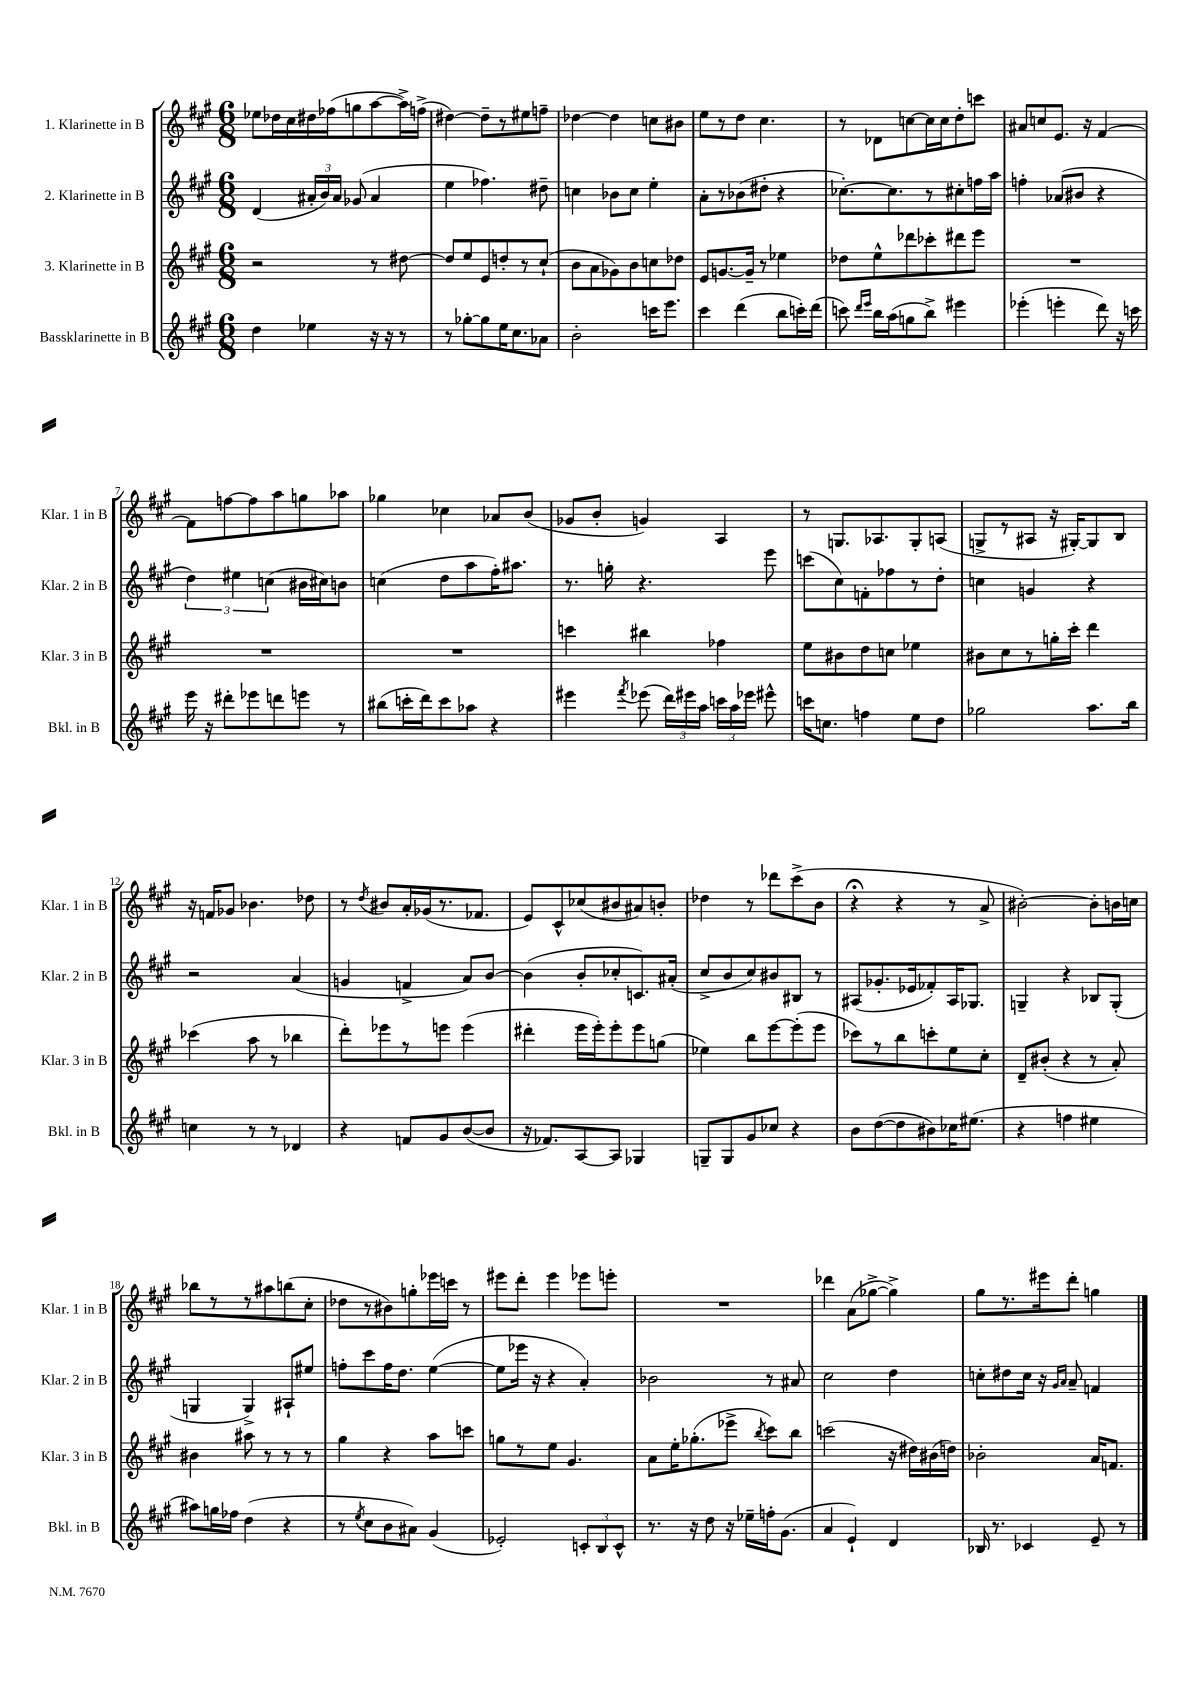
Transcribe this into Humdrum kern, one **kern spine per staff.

**kern	**kern	**kern	**kern
*part4	*part3	*part2	*part1
*staff4	*staff3	*staff2	*staff1
*I"Bassklarinette in B	*I"3. Klarinette in B	*I"2. Klarinette in B	*I"1. Klarinette in B
*I'Bkl. in B	*I'Klar. 3 in B	*I'Klar. 2 in B	*I'Klar. 1 in B
*clefG2	*clefG2	*clefG2	*clefG2
*k[f#c#g#]	*k[f#c#g#]	*k[f#c#g#]	*k[f#c#g#]
*M6/8	*M6/8	*M6/8	*M6/8
=1	=1	=1	=1
4dd\	2r	(4d/	8ee-X\L
.	.	.	16dd-X\L
.	.	.	16cc#\
4ee-X\	.	24a#X'/LL	16dd#X\
.	.	24b/)	.
.	.	.	(16ff-X\J
.	.	24a#/JJ	.
.	.	(8g-X/	8ggn\
16r	8r	4a#/	[8aa\
16r	.	.	.
8r	[8dd#X\	.	16aa^\L])
.	.	.	(16ffn^\JJ
=2	=2	=2	=2
8r	8dd#/L]	4ee\	[4dd#X\)
[8gg-X'\L	8ee/	.	.
8gg-\]	8e/	4.ff-X\)	8dd#~\L]
16ee\K	8ddn'/	.	8r
8.cc#\	.	.	.
.	8r	.	8ee#X\
8a-X\J	(8cc#`/J	8dd#X~\	8ffn~\J
=3	=3	=3	=3
2b'\	8b\L	4ccn\	[4dd-X\
.	8a\	.	.
.	8g-X\)	8b-X\L	4dd-\]
.	8b\	8cc\J	.
16cccn\KL	8ccn\	4ee'\	8ccn\L
8.eee\J	.	.	.
.	8dd-X\J	.	8b#X\J
=4	=4	=4	=4
4ccc#\	8e/L	8a'\L	8ee\L
.	[8.gn/	8r	8r
(4ddd\	.	(8b-X\	8dd\J
.	16g~/Jk]	.	.
.	8r	8dd#X'\J	4.cc#\
8bb\L	4ee-X\	4r	.
16cccn'\L)	.	.	.
(16ddd\JJ	.	.	.
=5	=5	=5	=5
8cccn\)	8dd-X\L	[8.cc-X'\L)	8r
16qqddd/LL	.	.	.
16qqeee/JJ	.	.	.
16bb\LL	8ee^^\	.	8d-X\L
(16aa\J	.	8.cc-\]	.
8ggn\	8ddd-X\	.	[8ccn\
8bb^\J)	8ccc-X'\	8r	16cc\L]
.	.	.	16cc\J
4eee#X\	8ddd#X\	8cc#X'\	8dd'\
.	8eee\J	16ffn\L	8cccn\J
.	.	16aa\JJ	.
=6	=6	=6	=6
(4eee-X'\	2.r	4ffn'\	8a#X/L
.	.	.	8ccn/
4eeen'\	.	(8a-X/L	8.e/J
.	.	8b#X/J	.
.	.	.	16r
8ddd\)	.	4r	[4f#/
16r	.	.	.
16cccn\	.	.	.
!!LO:LB:g=z
=7	=7	=7	=7
16eee\	2.r	6dd\)	8f#\L]
16r	.	.	.
8ddd#X'\L	.	.	[8ffn\
.	.	6ee#X\	.
8eee-X\	.	.	8ff\]
.	.	(6ccn\	.
8dddn\	.	.	8aa\
8eeen\J	.	16b#X\LL	8ggn\
.	.	16cc#X\J)	.
8r	.	8bn\J	8aa-X\J
=8	=8	=8	=8
(8bb#X\L	2.r	(4ccn\	4gg-X\
16cccn'\L	.	.	.
16ddd\J)	.	.	.
8ccc\	.	8dd\L	4cc-X\
8aa-X\J	.	8aa\	.
4r	.	16ff#'\K)	8a-X/L
.	.	8.aa#X\J	.
.	.	.	(8b/J
=9	=9	=9	=9
4eee#X\	4cccn\	8.r	8g-X/L
.	.	.	8b'/J
.	.	16ggn'\	.
8qfff#/	.	.	.
(8eee-X\	4bb#X\	4.r	4gn/)
24ddd\LL)	.	.	.
24eee#X\	.	.	.
24aa\JJ	.	.	.
24cccn\LL	4ff-X\	.	4A/
24aa\	.	.	.
24eee-X\JJ	.	.	.
8eee#X^^\	.	8eee\	.
=10	=10	=10	=10
16cccn\KL	8ee\L	(8cccn\L	8r
8.ccn\J	.	.	.
.	8b#X\	8cc#\)	8.Gn/L
4ffn\	8dd\	8fn'\	.
.	.	.	8.A-X/
.	8ccn\J	8ff-X\	.
8ee\L	4ee-X\	8r	8G'/
8dd\J	.	8dd'\J	(8An/J
=11	=11	=11	=11
2gg-X\	8b#X\L	4ccn\	8Gn^/L
.	8cc#\	.	8r
.	8r	4gn/	8A#X/J
.	16ggn'\L	.	16r
.	16ccc#'\JJ	.	[16G#X'/KL)
8.aa\L	4ddd\	4r	8G#/]
.	.	.	8B/J
16bb\Jk	.	.	.
!!LO:LB:g=z
=12	=12	=12	=12
4ccn\	(4ccc-X\	2r	16r
.	.	.	16fn/KL
.	.	.	8g-X/J
8r	8aa\	.	4.b-X\
8r	8r	.	.
4d-X/	4bb-X\	(4a/	.
.	.	.	8dd-X\
=13	=13	=13	=13
4r	8ddd'\L)	4gn/	8r
.	.	.	8qdd/
.	8eee-X\	.	8b#X/L
8fn/L	8r	4fn^/	16a'/L
.	.	.	(16g-X/J
8g#/	8eeen\J	.	8.r
([8b/	(4eee\	8a/L)	.
.	.	.	8.f-X/J
8b/J]	.	[8b/J	.
=14	=14	=14	=14
16r	4ddd#X'\	(4b\]	8e/L)
8.f-X/L)	.	.	.
.	.	.	8c#^^/
[8A/	16eee\LL	8b'/L	(8cc-X/
.	16eee'\J)	.	.
8A/J]	8eee'\	8cc-X'/	8b#X/
4G-X/	8eee\	8.cn/)	8a#X/)
.	(8ggn\J	.	8bn'/J
.	.	(16a#X'/Jk	.
=15	=15	=15	=15
8Gn~/L	4ee-X\)	8cc#^/L	4dd-X\
8G/	.	8b/	.
8g#/	8bb\L	8cc#/)	8r
8cc-X/J	[8eee\	8b#X/	8ddd-X\L
4r	(8eee'\]	8B#X/J	(8ccc#^\
.	8eee\J	8r	8b\J
=16	=16	=16	=16
8b\L	8ccc-X\L)	(8A#X/L	4r;<
([8dd\	8r	8.g-X'/	.
8dd\]	8bb\	.	4r
.	.	16e-X/k	.
8b#X\)	8cccn'\	8f-X'/)	.
16cc-X\K	8ee\	16A#/K	8r
(8.ee#X\J	.	8.G-X/J	.
.	8cc#'\J	.	8a^/
=17	=17	=17	=17
4r	8d~/L	4Gn~/	[2b#X'\)
.	(8b#X'/J	.	.
4ffn\	4r	4r	.
4ee#X\	8r	8B-X/L	8b#'\L]
.	8a'/)	(8G'/J	16bn\L
.	.	.	16ccn\JJ
!!LO:LB:g=z
=18	=18	=18	=18
8aa#X\L)	4b#X\	4Gn/	8bb-X\L
16ggn\L	.	.	8r
16ff-X\JJ	.	.	.
(4dd\	8aa#X\	4G^/)	8r
.	8r	.	8aa#X\
4r	8r	8A#X`/L	(8bbn\
.	8r	8ee#X/J	8cc#'\J
=19	=19	=19	=19
8r	4gg#\	8ffn'\L	8dd-X\L
8qee/	.	.	.
8cc#\L	.	8ccc#\	8r
8b\	4r	16ff\K	8b#X\)
.	.	8.dd\J	.
8a#X\J)	.	.	8ggn'\
(4g#/	8aa\L	([4ee\	16eee-X\L
.	.	.	16cccn\JJ
.	8cccn\J	.	8r
=20	=20	=20	=20
2e-X'/)	8ggn\L	8ee\L]	8eee#X\L
.	8r	16eee-X\Jk	8ddd'\J
.	.	16r	.
.	8ee\J	4r	4eee#\
.	4.g#/	.	.
12cn'/L	.	4a'/)	8eee-X\L
12B/	.	.	.
.	.	.	8eeen'\J
12c^^/J	.	.	.
=21	=21	=21	=21
8.r	8a\L	2b-X\	2.r
.	16ee'\K	.	.
16r	(8.gg-X'\	.	.
8dd\	.	.	.
16r	8eee-X^\J	.	.
16ee-X~\LL	.	.	.
.	8qbb/	.	.
16ffn'\J	8ccc#\L)	8r	.
(8.g#\J	.	.	.
.	8bb\J	8a#X/	.
=22	=22	=22	=22
4a/	(2cccn\	2cc#\	4ddd-X\
4e`/)	.	.	(8a\L
.	.	.	[8gg-X^\J
4d/	16r	4dd\	4gg-^\])
.	16dd#X\LL)	.	.
.	(16b#X\	.	.
.	16ddn\JJ)	.	.
=23	=23	=23	=23
16B-X/	2b-X'\	8ccn'\L	8gg#\L
8.r	.	.	.
.	.	8dd#X\	8.r
4c-X/	.	16cc\Jk	.
.	.	16r	16eee#X\k
.	.	16qqg#/LL	.
.	.	16qqa/JJ	.
.	.	8a~/	8ddd'\J
8e~/	16a/KL	4fn/	4ggn\
.	8.fn/J	.	.
8r	.	.	.
==	==	==	==
*-	*-	*-	*-
